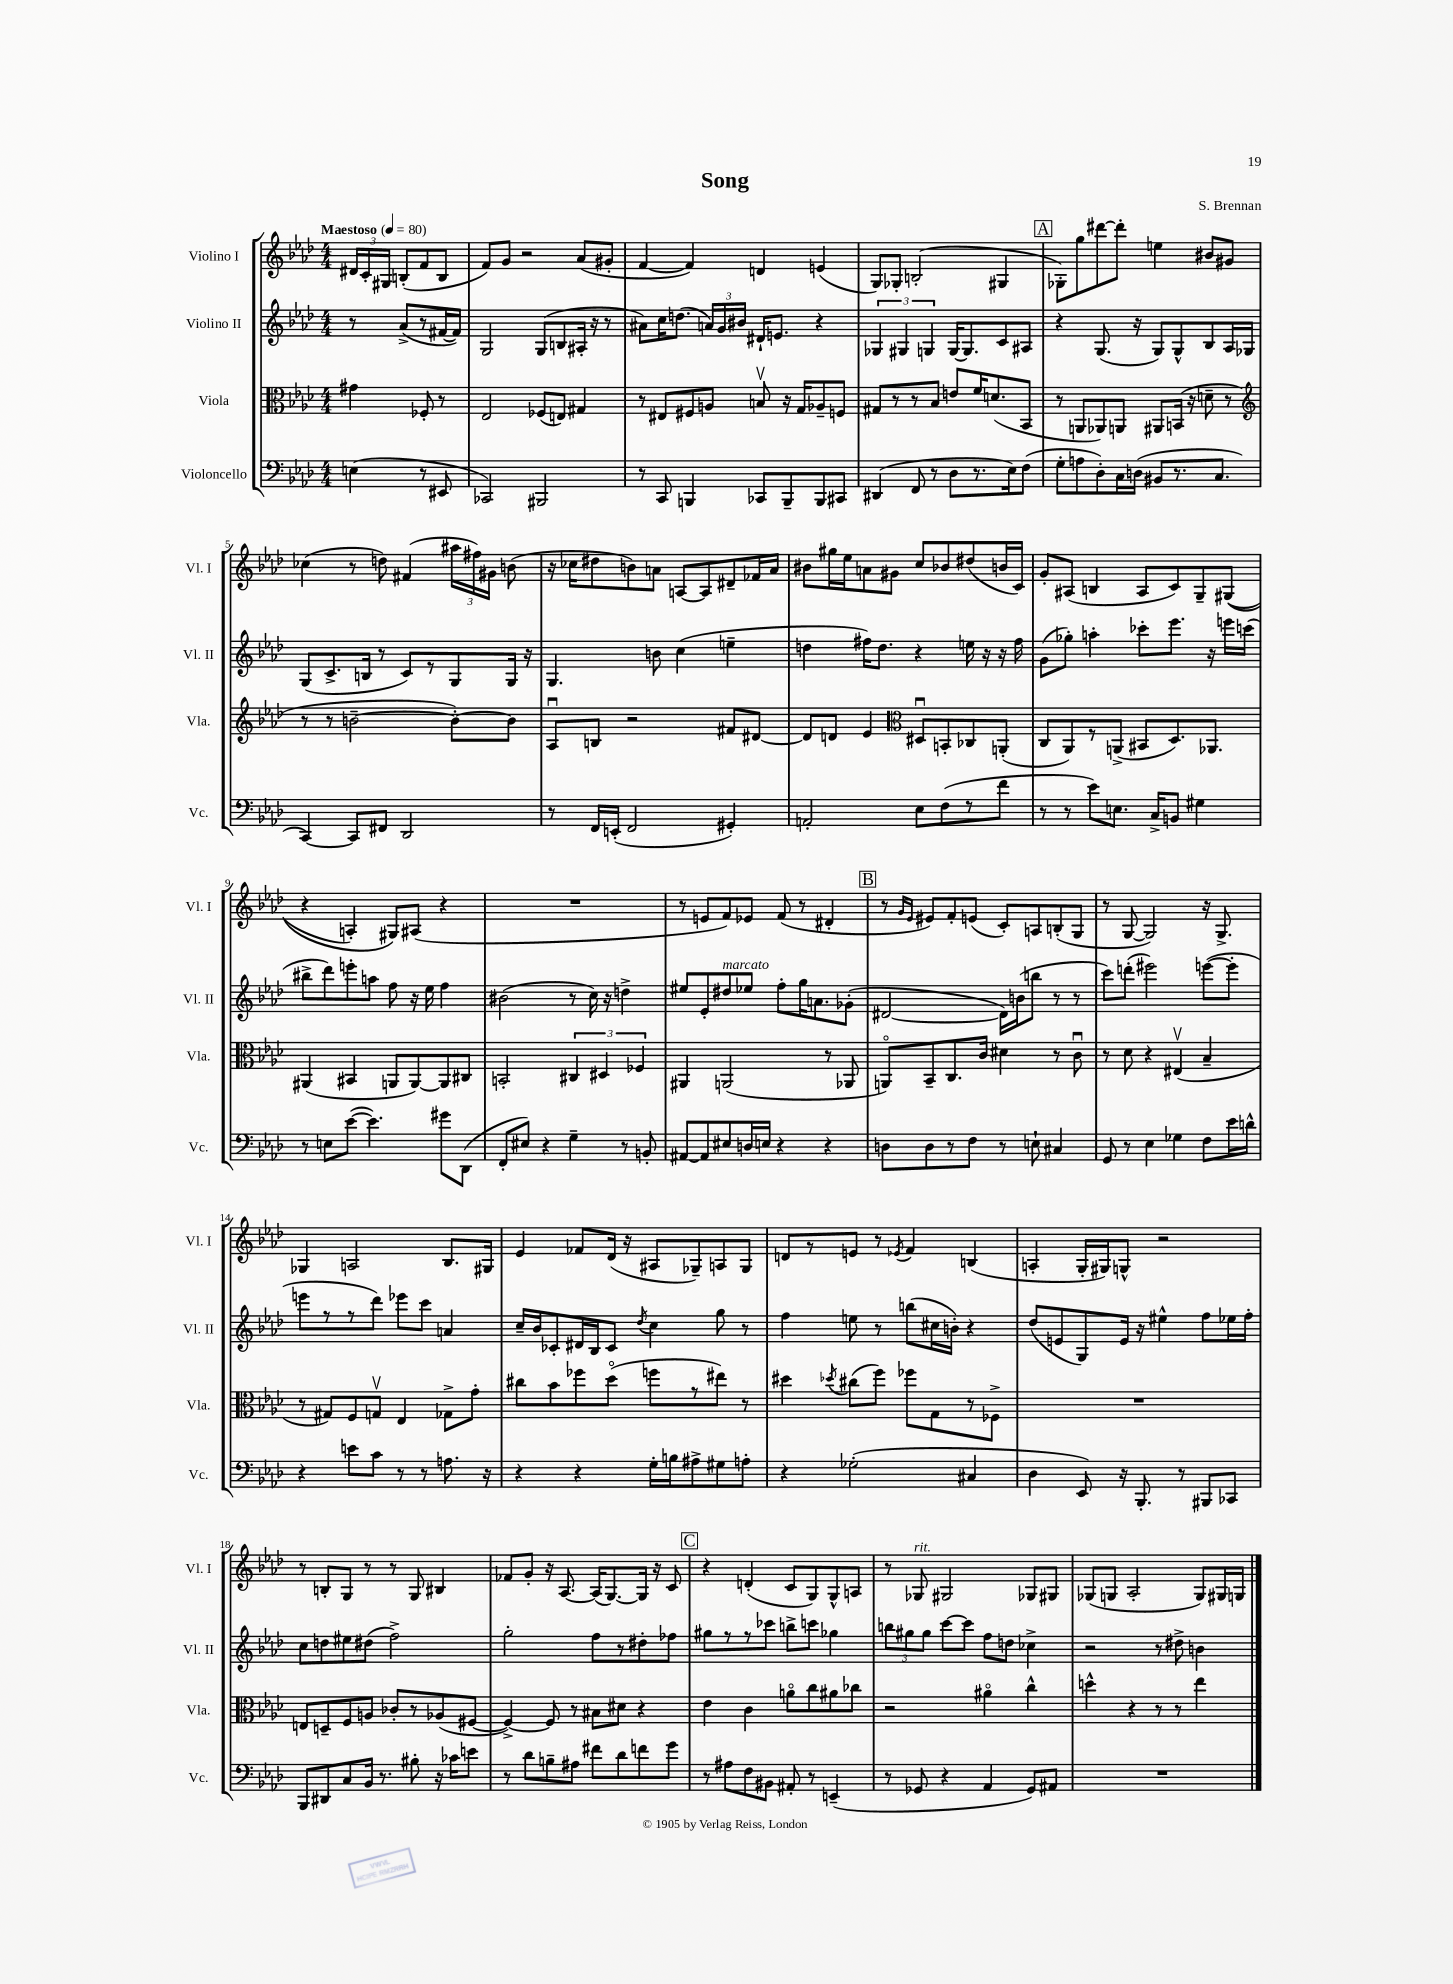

**kern	**kern	**kern	**kern
*part4	*part3	*part2	*part1
*staff4	*staff3	*staff2	*staff1
*I"Violoncello	*I"Viola	*I"Violino II	*I"Violino I
*I'Vc.	*I'Vla.	*I'Vl. II	*I'Vl. I
*clefF4	*clefC3	*clefG2	*clefG2
*k[b-e-a-d-]	*k[b-e-a-d-]	*k[b-e-a-d-]	*k[b-e-a-d-]
*M4/4	*M4/4	*M4/4	*M4/4
*MM80	*MM80	*MM80	*MM80
=	=	=	=
!	!	!	!LO:TX:a:B:t=Maestoso
(4En\	4g#X\	8r	24d#X/LL
.	.	.	24c'/
.	.	.	24G#X/JJ
.	.	(8a-^/L	(8Bn'/L
8r	8F-X'/	8r	8f/
8EE#X/	8r	[16f#X/L	8B/J
.	.	16f#/JJ])	.
=1	=1	=1	=1
2CC-X/)	2E-/	2G/	8f/L)
.	.	.	8g/J
.	.	.	2r
2BBB#X/	(8F-X/L	(8G/L	.
.	8En/J)	8Bn/	.
.	4G#X/	16A#X'/Jk	(8a-/L
.	.	16r	.
.	.	8r	8g#X'/J
=2	=2	=2	=2
8r	8r	8a#X\L)	[4f/
8CC/	8E#X/L	16cc\K	.
.	.	(8.ddn\J	.
4BBBn/	8F#X/	.	4f/])
.	8An/J	24an/LL)	.
.	.	24g/	.
.	.	24b#X/JJ	.
8CC-X/L	8Bnv/	16d#X`/KL	4dn/
.	.	8.en/J	.
8BBB~/	16r	.	.
.	16G/KL	.	.
8BBB/	8A-X~/	4r	(4en/
8CC#X/J	8Fn/J	.	.
=3	=3	=3	=3
(4DD#X/	8G#X/L	6G-X/	8G/L)
.	8r	.	8G-X'/J
.	.	6G#X/	.
8FF/	8r	.	(2Bn'/
.	.	6Gn/	.
8r	8B-/J	.	.
8D-\L	8en/L	[16G/KL	.
.	.	8.G/]	.
8.r	16f/K	.	.
.	(8.dn/	.	.
.	.	8c/	4G#X/
16E-\k)	.	.	.
(8F\J	8BB-/J	8A#X/J	.
!!LO:REH:place=s1:t=A
=4	=4	=4	=4
8G'\L	8r	4r	8G-X'\L)
8An\	8AAn/L	.	8gg\
8D-'\)	8AA-X/)	(8.G/	[8ddd#X\
16C\L	8AAn/J	.	8ddd#'\J]
(16Dn\JJ	.	16r	.
8BB#X/L	8AA#X/L	8G/L)	4een\
8.r	(16BBn/Jk	8G^^/	.
.	16r	.	.
.	8dn~\	8B-/	8b#X/L
8.C/J	.	.	.
.	8r	16A-/L	8g#X/J
.	.	16G-X/JJ	.
!!LO:LB:g=z
=5	=5	=5	=5
*	*clefG2	*	*
[4CC/)	8r	(8G/L	(4cc-X\
.	8r	8.c^/	.
8CC/L]	[2bn~\	.	8r
.	.	16Bn/Jk	.
8FF#X/J	.	8r	8ddn\)
2DD-/	.	8c/L)	(4f#X/
.	.	8r	.
.	8b'\L_)	8G/	24aa#X\LL
.	.	.	24ff#X\)
.	.	.	24g#X\JJ
.	8b\J]	16G/Jk	(8bn\
.	.	16r	.
=6	=6	=6	=6
8r	8A-u/L	4.G/	16r
.	.	.	16cc-X\KL
16FF/LL	8Bn/J	.	8dd#X\
(16EEn'/JJ	.	.	.
2FF/	2r	.	8bn\)
.	.	8bn\	8an\J
.	.	(4cc\	[8An/L
.	.	.	8A/]
4GG#X'/)	8f#X/L	4een~\	8d#X~/
.	[8d#X/J	.	16f-X/L
.	.	.	16a/JJ
=7	=7	=7	=7
2AAn'/	8d#/L]	4ddn\	8b#X\L
.	8dn/J	.	16gg#X\L
.	.	.	16ee-\J
.	4e-/	16ff#X\KL)	8an\
.	.	8.dd\J	.
.	.	.	8g#X\J
*	*clefC3	*	*
8E-\L	8D#Xu/L	4r	8cc/L
(8F\	8BBn'/	.	8b-X/
8r	8C-X/	16een\	(8dd#X/
.	.	16r	.
8f\J	(8AAn'/J	16r	16bn/L
.	.	16ff#\	16c/JJ)
=8	=8	=8	=8
8r	8C/L	(8g\L	8g'/L
8r	8AA-/)	8gg-X'\J)	(8A#X/J
8e-\L)	8r	4aan'\	4Bn/
8.En\J	(8AAn^/J	.	.
.	8BB#X/L	8ccc-X'\L	8A#/L
16C^/KL	.	.	.
8BBn/J	8.D-/)	8.eee-\J	8c/)
4G#X\	.	.	8G~/
.	8.AA-X/J	16r	.
.	.	16eeen\LL	((8G#X/J
.	.	(16cccn\JJ	.
!!LO:LB:g=z
=9	=9	=9	=9
8r	(4AA#X/	8bb#X^\L	4r
8En\L	.	8ddd-\)	.
([8e-\J	4BB#X/	8eeen'\	4An'/)
4.e-\])	.	8aan\J	.
.	8AAn/L	8ff\	8G#X/L)
.	[8AA/)	16r	(8A#X/J
.	.	16ee-\	.
8g#X\L	8AA/]	4ff\	4r
(8DD-\J	8C#X/J	.	.
=10	=10	=10	=10
8FF'/L	2BBn'/	(2b#X\	1r
8E#X/J)	.	.	.
4r	.	.	.
4G~\	6C#X/	8r	.
.	.	16cc\)	.
.	6D#X/	.	.
.	.	16r	.
8r	.	4ddn^\	.
.	6F-X/	.	.
8BBn'/	.	.	.
=11	=11	=11	=11
[8AA#X/L	4AA#X/	8ee#X/L	8r
8AA#/]	.	8e-'/	8en/L
!	!	!LO:TX:a:i:t=marcato	!
8E#X/	(2AAn/	8dd#X/	8f/)
16Dn/L	.	8ee-X/J	8e-X/J
16En/JJ	.	.	.
4r	.	8ff'\L	(8f/
.	.	16gg\K	8r
.	.	8.an\	.
4r	8r	.	4d#X'/
.	8AA-X/	(8g-X'\J	.
!!LO:REH:place=s1:t=B
=12	=12	=12	=12
8Dn\L	8AAn/L)	[2d#X/	8r
.	.	.	16qqg/LL
.	.	.	16qqe-/JJ
8D\	8BB-~/	.	8e#X/L)
8r	8.C/	.	8f'/
8F\J	.	.	(8en/J
.	16c/Jk	.	.
8r	4d#X\	16d#\LL])	8c'/L)
.	.	(16bn\J	.
8En`\	.	8bbn\J	8An/
4C#X/	8r	8r	(8Bn'/
.	8cu\	8r	8G/J
=13	=13	=13	=13
8GG/	8r	8ccc\L)	8r
8r	8d-\	(8dddn'\J	[8G/
4E-\	4r	2eee#X\)	2G/])
4G-X\	(4E#Xv/	.	.
8F\L	4B-~/	([8eeen\L	16r
.	.	.	8.G^/
16e-\L	.	8eee'\J]	.
16dn^^\JJ	.	.	.
!!LO:LB:g=z
=14	=14	=14	=14
4r	8r	8eeen\L	4G-X/
.	8G#X/L)	8r	.
8en\L	8F/	8r	2An/
8c\J	8Gnv/J	8ddd-\J)	.
8r	4E-/	8eee-X\L	.
8r	.	8ccc\J	.
8.An\	8G-X^\L	4an/	8.B-/L
.	8g'\J	.	.
16r	.	.	16G#X/Jk
=15	=15	=15	=15
4r	8cc#X\L	16cc~/LL	4e-/
.	.	16b-/J	.
.	8b-\	8c-X'/	.
4r	8ff-X\	16d#X/L	8f-X/L
.	.	16B-/J	.
.	(8dd-\J	8c-/J	(16d-/Jk
.	.	.	16r
.	.	8qdd-/	.
16G'\LL	8ffn\L	4cc\	8A#X/L
16Bn\J	.	.	.
8A#X^\	8r	.	8G-X~/)
8G#X\	8ee#X\J)	8gg\	8An/
8An'\J	8r	8r	8G-/J
=16	=16	=16	=16
4r	4dd#X\	4ff\	8dn/L
.	.	.	8r
.	8qdd-X/	.	.
(2G-X'\	(8cc#X\L	8een\	8en/J
.	8ff\J)	8r	8r
.	.	.	8qe-X/
.	8ff-X\L	(8bbn\L	4f/
.	8G\	16cc#X\L	.
.	.	16bn'\JJ)	.
4C#X/	8r	4r	(4Bn/
.	8F-X^\J	.	.
=17	=17	=17	=17
4D-\	1r	(8dd-/L	4An'/
.	.	8en/	.
8EE-/)	.	8G/)	16G'/LL
.	.	.	16G#X/J)
16r	.	16e/Jk	8Gn^^/J
8.BBB-'/	.	16r	.
.	.	4ee#X^^\	2r
8r	.	.	.
8BBB#X/L	.	8ff\L	.
8CC-X/J	.	16ee-X\L	.
.	.	16ff'\JJ	.
!!LO:LB:g=z
=18	=18	=18	=18
8BBB-/L	8En/L	8cc\L	8r
8DD#X/	8Dn~/	8ddn\	8Bn'/L
8C/	8F/	8ee#X\	8G/J
16BB-/Jk	8An/J	(8dd#X\J	8r
8.r	.	.	.
.	8c-X'/L	2ff^\)	8r
8B#X'\	8r	.	8G/
16r	(8A-X/	.	4B#X/
16c-X\KL	.	.	.
8en\J	[8F#X/J	.	.
=19	=19	=19	=19
8r	4F#^/_)	2gg'\	8f-X/L
8d-\L	.	.	8g'/J
8Bn~\	8F#/]	.	16r
.	.	.	[8.A-/
8A#X\J	8r	.	.
8f#X\L	8B#X\L	8ff\L	(16A-/KL]
.	.	.	[8.G/)
8d-\	8d#X\J	8r	.
8fn\	4r	8dd#X'\	16G/Jk]
.	.	.	16r
8g\J	.	8ff-X\J	8c/
!!LO:REH:place=s1:t=C
=20	=20	=20	=20
8r	4e-\	8gg#X\L	4r
8A#X\L	.	8r	.
8F\	4c\	8r	(4dn'/
8BB#X\J	.	8ccc-X\J	.
8AA#X'/	8an\L	8bbn^\L	8c/L
8r	8cc\	8cccn\J	8G/)
(4EEn~/	8a#X\	4gg-X\	8G^^/
.	8cc-X\J	.	8An/J
=21	=21	=21	=21
8r	2r	12bbn\L	8r
.	.	12gg#X\	.
!	!	!	!LO:TX:a:i:t=rit.
8GG-X/	.	.	8G-X/
.	.	12gg#\J	.
4r	.	[8ccc\L	2G#X/
.	.	8ccc\J]	.
4AA-/	4a#X\	8ff\L	.
.	.	8ddn\J	.
8GG-/L)	4cc^^\	4cc-X^\	8G-X/L
8AA#X/J	.	.	8G#X/J
=22	=22	=22	=22
1r	4ddn^^\	2r	(8G-X/L
.	.	.	8Gn/J
.	4r	.	2A-'/
.	8r	8r	.
.	8r	8dd#X^\	.
.	4ee-\	4bn\	8G/L)
.	.	.	16G#X/L
.	.	.	16Gn/JJ
==	==	==	==
*-	*-	*-	*-
